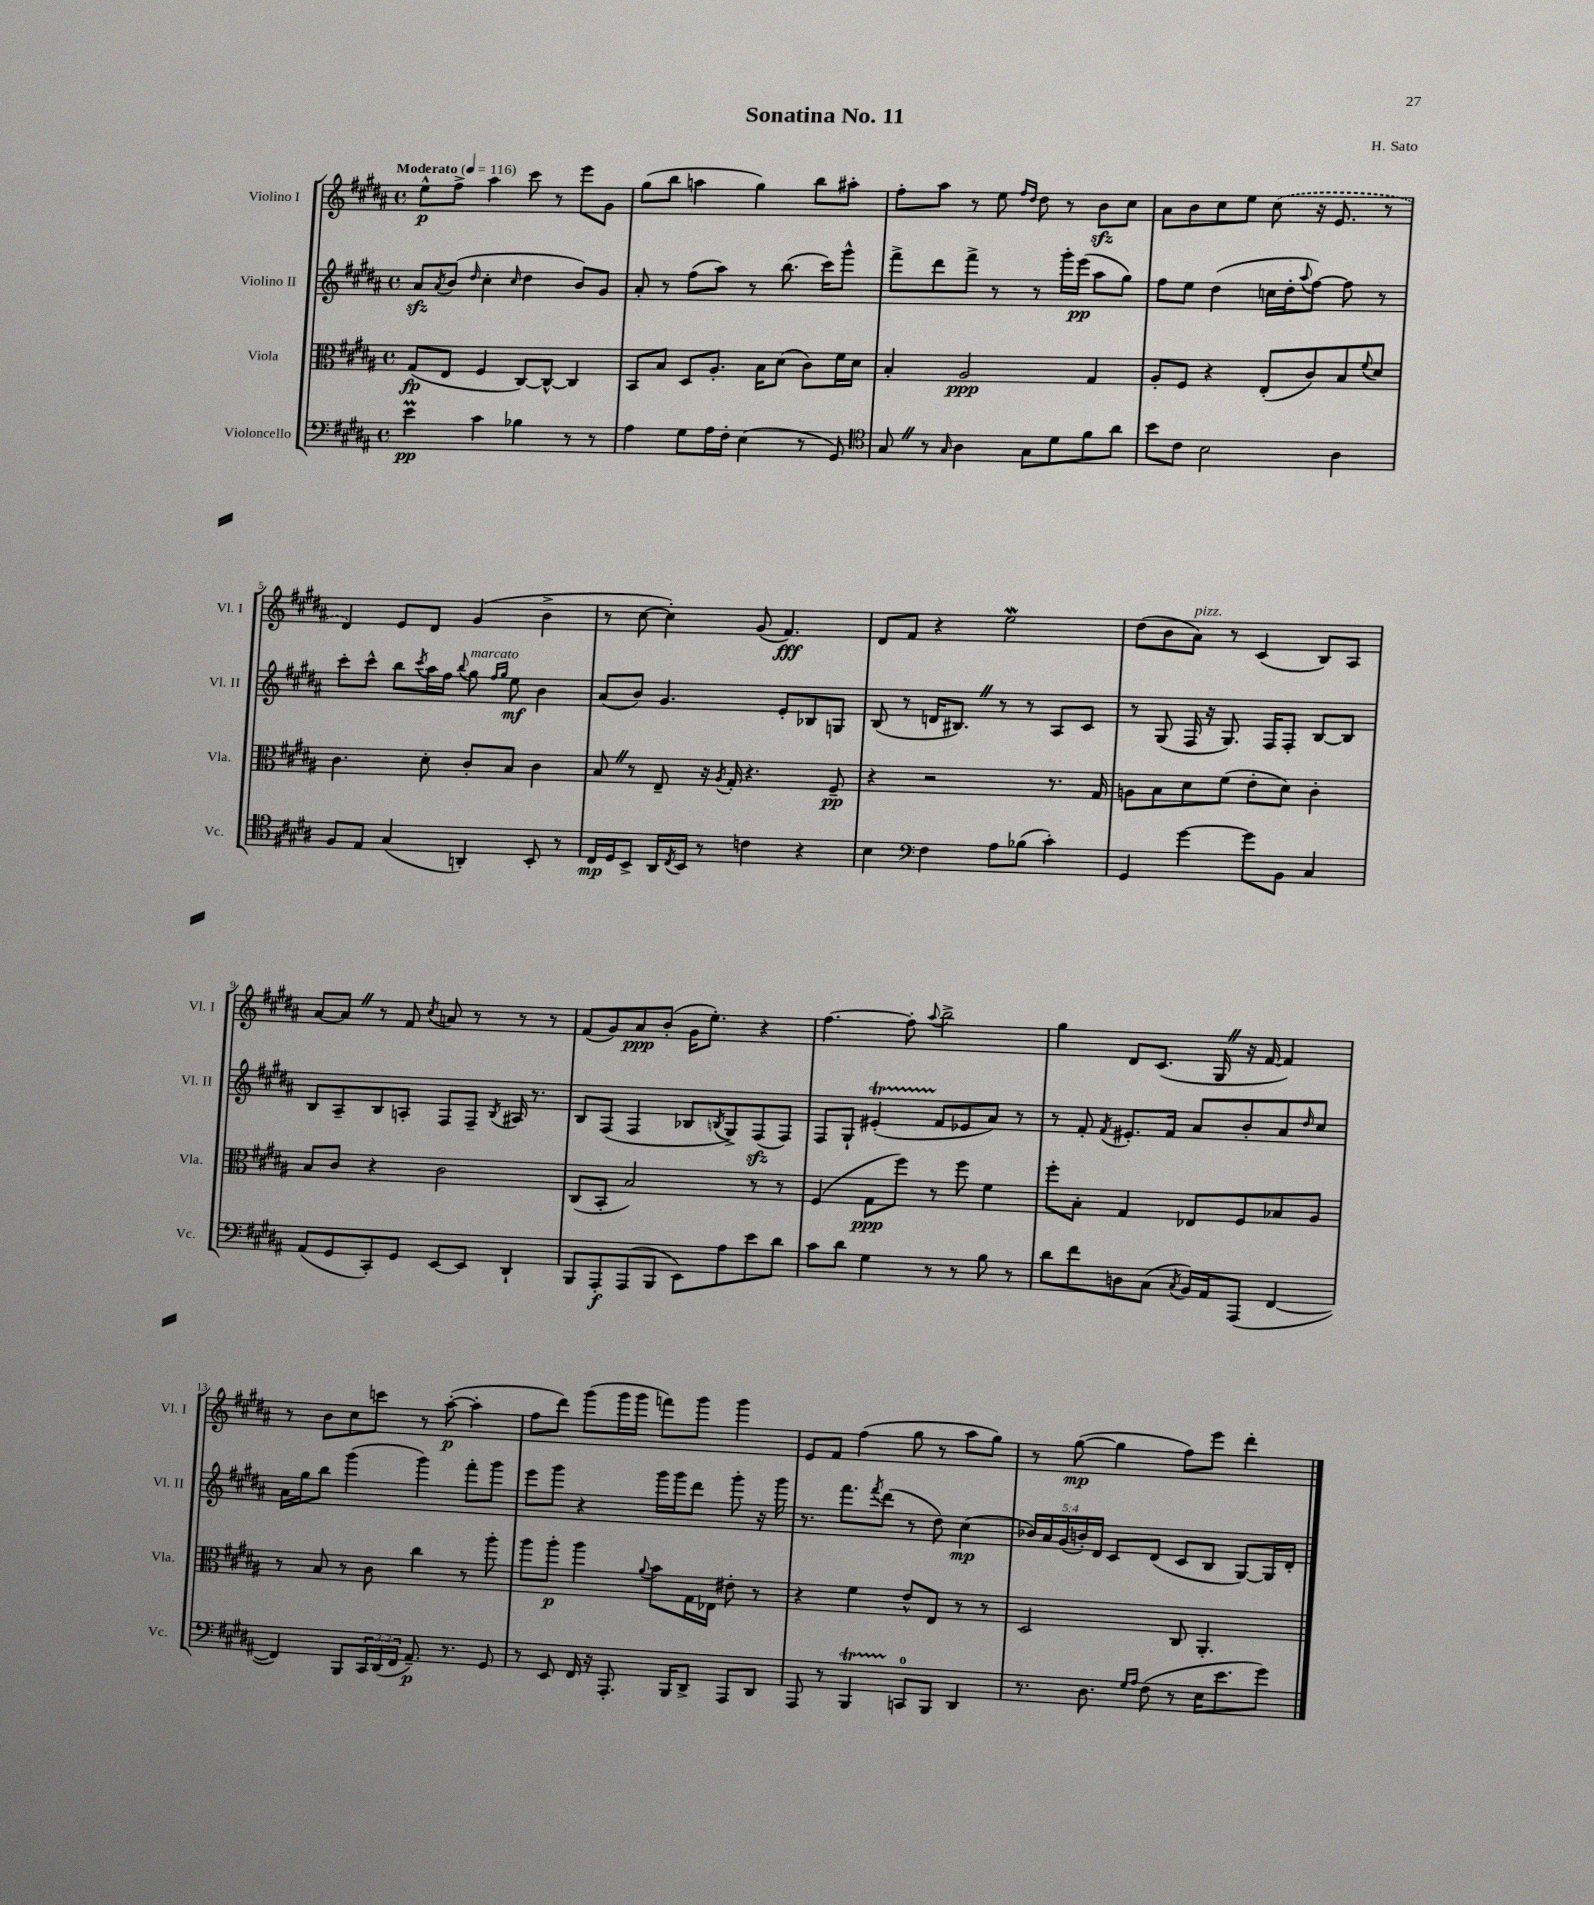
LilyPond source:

\header { title = "Sonatina No. 11" composer = "H. Sato" }
<<
\new StaffGroup <<
\new Staff = "s0" \with { instrumentName = "Violino I" shortInstrumentName = "Vl. I" } {
    \clef treble \key b \major \defaultTimeSignature \time 4/4 \tempo "Moderato" 4 = 116
    e''8-^\p fis''8-> ais''4 cis'''8 r8 e'''8 gis'8 |
    gis''8( b''8 a''4 gis''4) b''8 ais''8-. |
    fis''8-. ais''8 r8 e''8 \grace { fis''16 dis''16 } dis''8 r8 b'8\sfz cis''8 |
    ais'8 b'8 cis''8 e''8 \once \slurDashed cis''8( r16 e'8. r8 |
    dis'4) e'8 dis'8 gis'4( b'4-> |
    r8 cis''8~ cis''4-.) gis'8( fis'4.\fff) |
    dis'8 fis'8 r4 e''2\mordent |
    dis''8( b'8 ais'8^\markup { \italic "pizz." }) r8 cis'4( b8) ais8 |
    ais'8~ ais'8 \once \override BreathingSign.text = \markup { \musicglyph "scripts.caesura.straight" } \breathe r8 fis'8 \acciaccatura { cis''8 } a'8 r8 r8 r8 |
    fis'8( gis'8) ais'8\ppp b'8-.( gis'16 e''8.-.) r4 |
    fis''4.~ fis''8-. \appoggiatura { ais''8 } b''2-> |
    gis''4 dis'8 cis'8.( gis16 \once \override BreathingSign.text = \markup { \musicglyph "scripts.caesura.straight" } \breathe r16 fis'16~ fis'4) |
    r8 b'8 cis''8 c'''8 r8 ais''8~-.\p( ais''4-. |
    fis''8 dis'''8) gis'''8( gis'''16 gis'''16 f'''8) gis'''8 gis'''4 |
    e'8 fis'8 fis''4( gis''8 r8 ais''8 gis''8) |
    r8 gis''8~\mp( gis''4 fis''8) e'''8 dis'''4-. \bar "|." |
}
\new Staff = "s1" \with { instrumentName = "Violino II" shortInstrumentName = "Vl. II" } {
    \clef treble \key b \major \defaultTimeSignature \time 4/4 \override Staff.TupletNumber.text = #tuplet-number::calc-fraction-text
    ais'8\sfz \acciaccatura { ais'8 } b'8( \grace { dis''16 } cis''4-. \grace { cis''16 } dis''4 b'8) gis'8 |
    ais'8-. r8 fis''8( ais''8) r8 b''8.( cis'''16) gis'''8-^ |
    fis'''8-> dis'''8 fis'''8-> r8 r8 gis'''16-. e'''16\pp( ais''8 gis''8) |
    fis''8 e''8 dis''4( c''16 dis''16-. \appoggiatura { ais''8 } fis''8~) fis''8 r8 |
    cis'''8-. cis'''8-^ b''8 \acciaccatura { cis'''8 } ais''16 fis''16 \appoggiatura { b''8 } gis''8^\markup { \italic "marcato" } \grace { fis''16 gis''16 } e''8\mf b'4 |
    ais'8( b'8) gis'4. e'8-. bes8 g8 |
    b8( r8 d'16 bis8.) \once \override BreathingSign.text = \markup { \musicglyph "scripts.caesura.straight" } \breathe r8 r8 ais8 cis'8 |
    r8 gis8( fis16 r16 gis8.) fis16 fis8-. b8~ b8 |
    b8 ais8-- b8 a8-. fis8 fis8-- \acciaccatura { b8 } ais16 r8. |
    b8 fis8( fis4 bes8 \acciaccatura { b8 } gis8->) fis8\sfz( fis8) |
    fis8 gis8-! eis'4-.\startTrillSpan( fis'8\stopTrillSpan ees'8 ais'8) r8 |
    r8 fis'8-. \acciaccatura { fis'8 } eis'8.-. fis'16 ais'8 b'8-. ais'8 \grace { dis''16 } cis''8 |
    ais'16 gis''16 b''8 gis'''4( gis'''4) fis'''8-. gis'''8 |
    e'''8 gis'''8 r4 gis'''16 gis'''16 dis'''8 gis'''8-. r16 gis'''16 |
    r8. fis'''8. \acciaccatura { fis'''8 } dis'''8( r8 dis''8) cis''4\mp( |
    \tuplet 5/4 { bes'16) ais'16 gis'16( b'16-.) dis'16 } cis'8 dis'8( cis'8 b8 gis8~) gis16 dis'16-. \bar "|." |
}
\new Staff = "s2" \with { instrumentName = "Viola" shortInstrumentName = "Vla." } {
    \clef alto \key b \major \defaultTimeSignature \time 4/4
    gis8\fp( e8 fis4 cis8~) cis8~-^ cis4 |
    b,8 b8 dis8 ais8.-. b16 dis'8( cis'8) fis'16 dis'16 |
    b4-. ais2\ppp gis4 |
    ais8-. fis8 r4 e8-.( cis'8) b8 \appoggiatura { fis'8 } dis'8 |
    cis'4. dis'8-. cis'8-. b8 cis'4 |
    b8 \once \override BreathingSign.text = \markup { \musicglyph "scripts.caesura.straight" } \breathe r8 e8-- r16 \acciaccatura { ais8 } gis16-. r4. fis8--\pp |
    r4 r2 r8. gis16 |
    a8 b8 dis'8 fis'8( e'8-. dis'8) cis'4-. |
    b8 cis'8 r4 cis'2 |
    cis8( b,8-. b2) r8 r8 |
    fis4( gis8\ppp fis''8) r8 fis''8 fis'4 |
    fis''8-. b8-. gis4 ees8 fis8 bes8 ais8 |
    r8 b8 r8 cis'8 cis''4 r8 ais''8-. |
    ais''8 ais''8-.\p ais''4 \appoggiatura { ais'8 } b'8 gis16 ees16 eis'8-. r8 |
    r4 fis'4 e'8-^ e8 r8 r8 |
    dis2 cis8 ais,4.-. \bar "|." |
}
\new Staff = "s3" \with { instrumentName = "Violoncello" shortInstrumentName = "Vc." } {
    \clef bass \key b \major \defaultTimeSignature \time 4/4 \override Staff.TupletNumber.text = #tuplet-number::calc-fraction-text
    e'4\prall\pp cis'4 bes4 r8 r8 |
    ais4 gis8 ais16 fis16-. e4( r8 gis,8) |
    \clef tenor gis8 \once \override BreathingSign.text = \markup { \musicglyph "scripts.caesura.straight" } \breathe r8 \grace { gis16 } ais4 gis8 dis'8 fis'8 ais'8 |
    b'8 cis'8 b2 ais4 |
    fis8 e8 gis4( a,4-.) b,8-. r8 |
    cis16\mp dis16 b,8-> ais,16 \acciaccatura { cis8 } b,16 r8 c'4 r4 |
    b4 \clef bass fis4 ais8 bes8( cis'4-.) |
    gis,4 gis'4~ gis'8 b,8 cis4 |
    ais,8( gis,8 cis,8-.) gis,8 e,8~ e,8 dis,4-! |
    b,,8 ais,,8-.\f ais,,8( b,,8 e,8) ais8 e'8 dis'8 |
    cis'8 dis'8 gis4 r8 r8 b8 r8 |
    dis'8 fis'8 d8 cis8( \acciaccatura { cis8 } b,16) ais,16 ais,,8( fis,4~ |
    fis,4) b,,8 \tuplet 3/2 { cis,16 dis,16( fis,16 } ais,8.--\p) r8. gis,8 |
    r8 e,8 fis,16 r16 ais,,8.-. b,,16 dis,8-> ais,,8 dis,8 |
    ais,,8 r8 b,,4\startTrillSpan c,8-0\stopTrillSpan b,,8 dis,4 |
    r8. dis8. \grace { gis16 ais16 } fis8( r8 e16 e'8. gis'8) \bar "|." |
}
>>
>>
